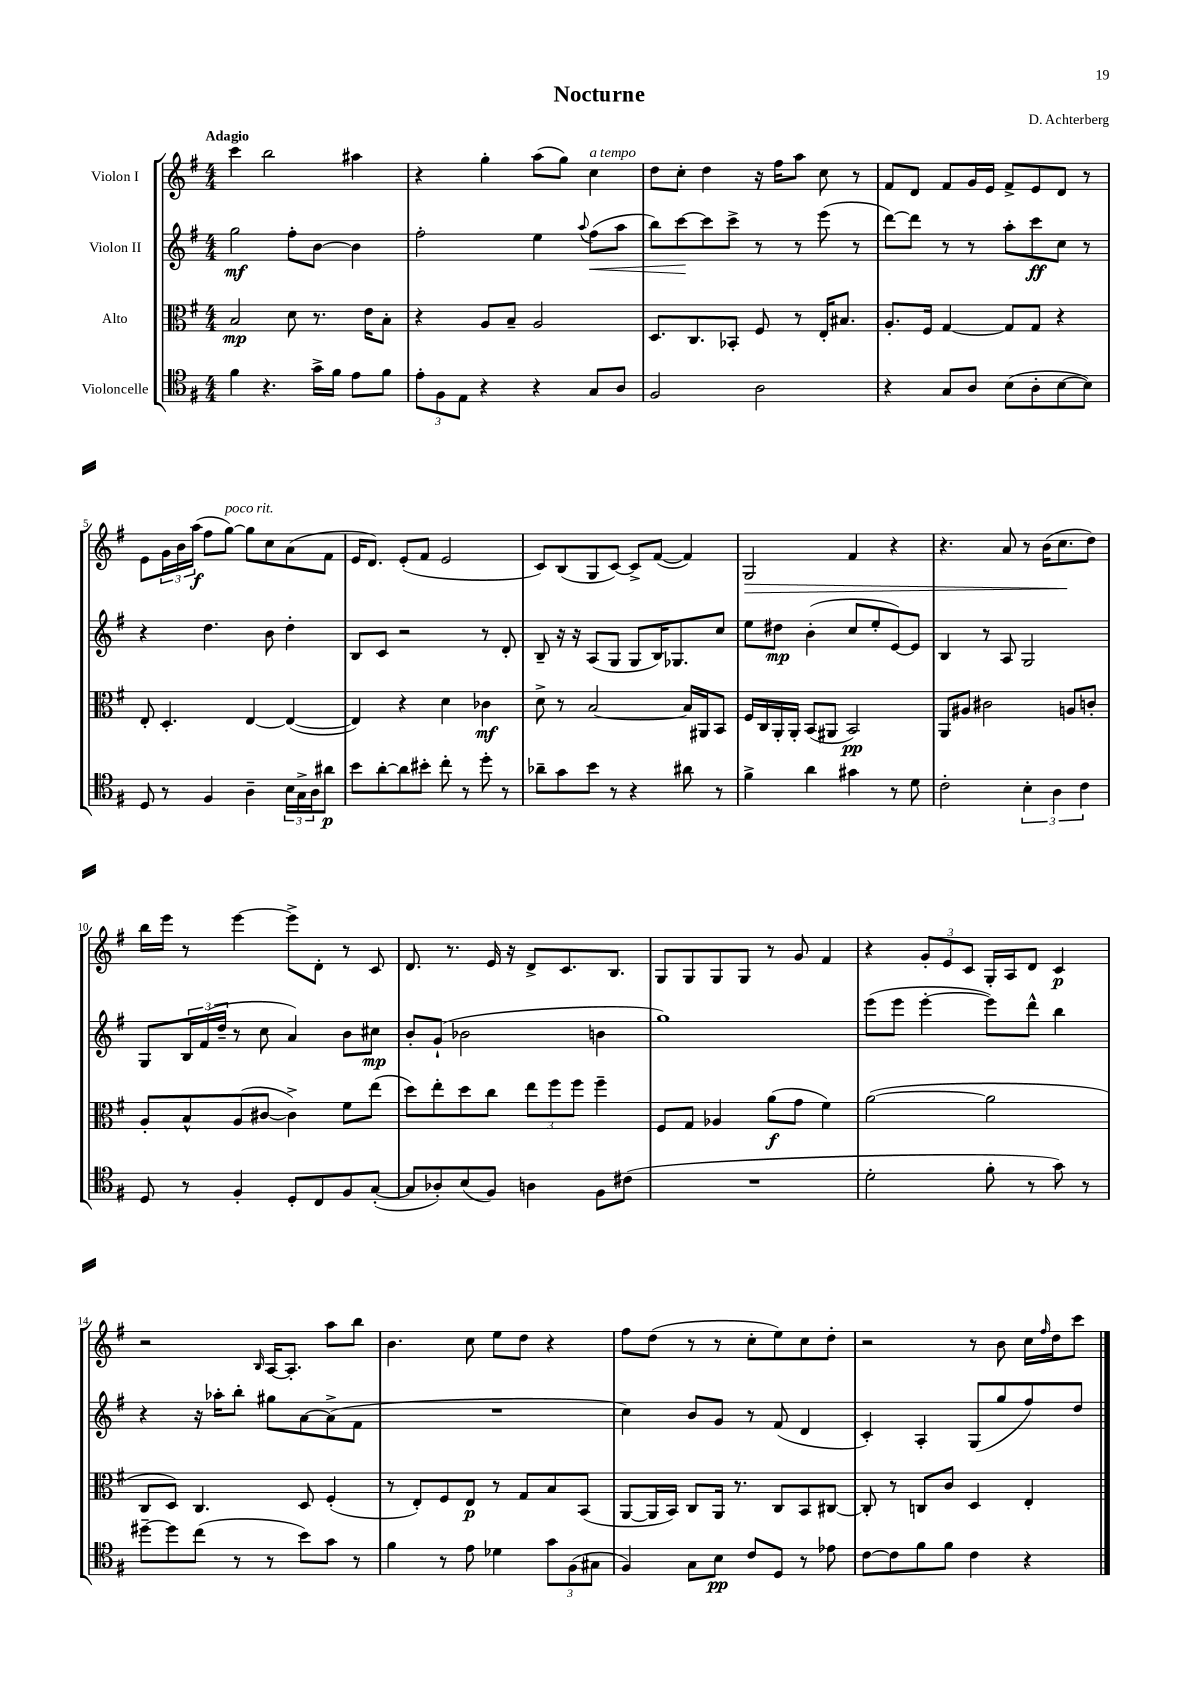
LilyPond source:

\header { title = "Nocturne" composer = "D. Achterberg" }
<<
\new StaffGroup <<
\new Staff = "s0" \with { instrumentName = "Violon I" } {
    \clef treble \key g \major \numericTimeSignature \time 4/4 \tempo "Adagio"
    c'''4 b''2 ais''4 |
    r4 g''4-. a''8( g''8) c''4^\markup { \italic "a tempo" } |
    d''8 c''8-. d''4 r16 fis''16 a''8 c''8 r8 |
    fis'8 d'8 fis'8 g'16 e'16 fis'8-> e'8 d'8 r8 |
    e'8 \tuplet 3/2 { g'16 b'16 a''16\f( } fis''8 g''8~^\markup { \italic "poco rit." }) g''8 c''8 a'8( fis'8 |
    e'16 d'8.) e'8-.( fis'8 e'2 |
    c'8) b8( g8 c'8~) c'8-> fis'8~( fis'4) |
    g2\> fis'4 r4 |
    r4. a'8 r8 b'16( c''8.\! d''8) |
    b''16 e'''16 r8 e'''4~ e'''8-> d'8-. r8 c'8 |
    d'8. r8. e'16 r16 d'8-> c'8. b8. |
    g8 g8 g8 g8 r8 g'8 fis'4 |
    r4 \tuplet 3/2 { g'8-. e'8 c'8 } g16-. a16 d'8 c'4\p |
    r2 \grace { b16 } a16~ a8.-. a''8 b''8 |
    b'4. c''8 e''8 d''8 r4 |
    fis''8 d''8( r8 r8 c''8-. e''8) c''8 d''8-. |
    r2 r8 b'8 c''16 \grace { fis''16 } d''16 c'''8 \bar "|." |
}
\new Staff = "s1" \with { instrumentName = "Violon II" } {
    \clef treble \key g \major \numericTimeSignature \time 4/4
    g''2\mf fis''8-. b'8~ b'4 |
    fis''2-. e''4 \appoggiatura { a''8 } fis''8\<( a''8 |
    b''8) c'''8~\! c'''8 c'''8-> r8 r8 e'''8( r8 |
    d'''8~) d'''8 r8 r8 a''8-. c'''8\ff c''8 r8 |
    r4 d''4. b'8 d''4-. |
    b8 c'8 r2 r8 d'8-. |
    b8-- r16 r16 a8( g8 g8 b16) ges8. c''8 |
    e''8 dis''8\mp b'4-.( c''8 e''8-. e'8~) e'8 |
    b4 r8 a8 g2 |
    g8 \tuplet 3/2 { b16 fis'16( d''16-- } r8 c''8 a'4) b'8 cis''8\mp |
    b'8-. g'8-!( bes'2 b'4 |
    g''1) |
    e'''8( e'''8 e'''4~-. e'''8) d'''8-^ b''4 |
    r4 r16 aes''16-. b''8-. gis''8 a'8~ a'8->( fis'8 |
    R1 |
    c''4) b'8 g'8 r8 fis'8( d'4 |
    c'4-.) a4-. g8( g''8 fis''8) d''8 \bar "|." |
}
\new Staff = "s2" \with { instrumentName = "Alto" } {
    \clef alto \key g \major \numericTimeSignature \time 4/4
    b2\mp d'8 r8. e'16 b8-. |
    r4 a8 b8-- a2 |
    d8. c8. bes,8-. fis8 r8 e16-. bis8. |
    a8.-. fis16 g4~ g8 g8 r4 |
    e8-. d4.-. e4~ e4~( |
    e4) r4 d'4 ces'4\mf |
    d'8-> r8 b2~ b16 ais,16 b,8 |
    fis16 c16 a,16-. a,16-. b,8( ais,8 b,2\pp) |
    a,8 ais8 cis'2 a8 c'8-. |
    a8-. b8-^ a8( cis'8~ cis'4->) fis'8 e''8( |
    d''8) e''8-. d''8 c''8 \tuplet 3/2 { e''8 fis''8 fis''8 } fis''4-- |
    fis8 g8 aes4 a'8\f( g'8 fis'4) |
    a'2~( a'2 |
    c8 d8) c4. d8 fis4-.( |
    r8 e8-.) fis8 e8\p r8 g8 b8 b,8( |
    a,8~ a,16 b,16) c8 a,16 r8. c8 b,8 cis8~ |
    cis8-. r8 c8 c'8 d4 e4-. \bar "|." |
}
\new Staff = "s3" \with { instrumentName = "Violoncelle" } {
    \clef tenor \key g \major \numericTimeSignature \time 4/4
    fis'4 r4. g'16-> fis'16 e'8 fis'8 |
    \tuplet 3/2 { e'8-. fis8 e8 } r4 r4 g8 a8 |
    fis2 a2 |
    r4 g8 a8 b8( a8-. b8~ b8) |
    d8 r8 fis4 a4-- \tuplet 3/2 { b16 g16-> a16 } ais'8\p |
    b'8 a'8~-. a'8 bis'8-. c''8-. r8 d''8-. r8 |
    aes'8-- g'8 b'8 r8 r4 ais'8 r8 |
    fis'4-> a'4 gis'4 r8 d'8 |
    c'2-. \tuplet 3/2 { b4-. a4 c'4 } |
    d8 r8 fis4-. d8-. c8 fis8 g8~-.( |
    g8 aes8-.) b8( fis8) a4 fis8 cis'8( |
    R1 |
    d'2-. fis'8-. r8 g'8) r8 |
    dis''8~-- dis''8 c''8( r8 r8 b'8) g'8 r8 |
    fis'4 r8 e'8 des'4 \tuplet 3/2 { g'8 fis8( gis8 } |
    fis4) g8 b8\pp c'8 d8 r8 ees'8 |
    c'8~ c'8 fis'8 fis'8 c'4 r4 \bar "|." |
}
>>
>>
